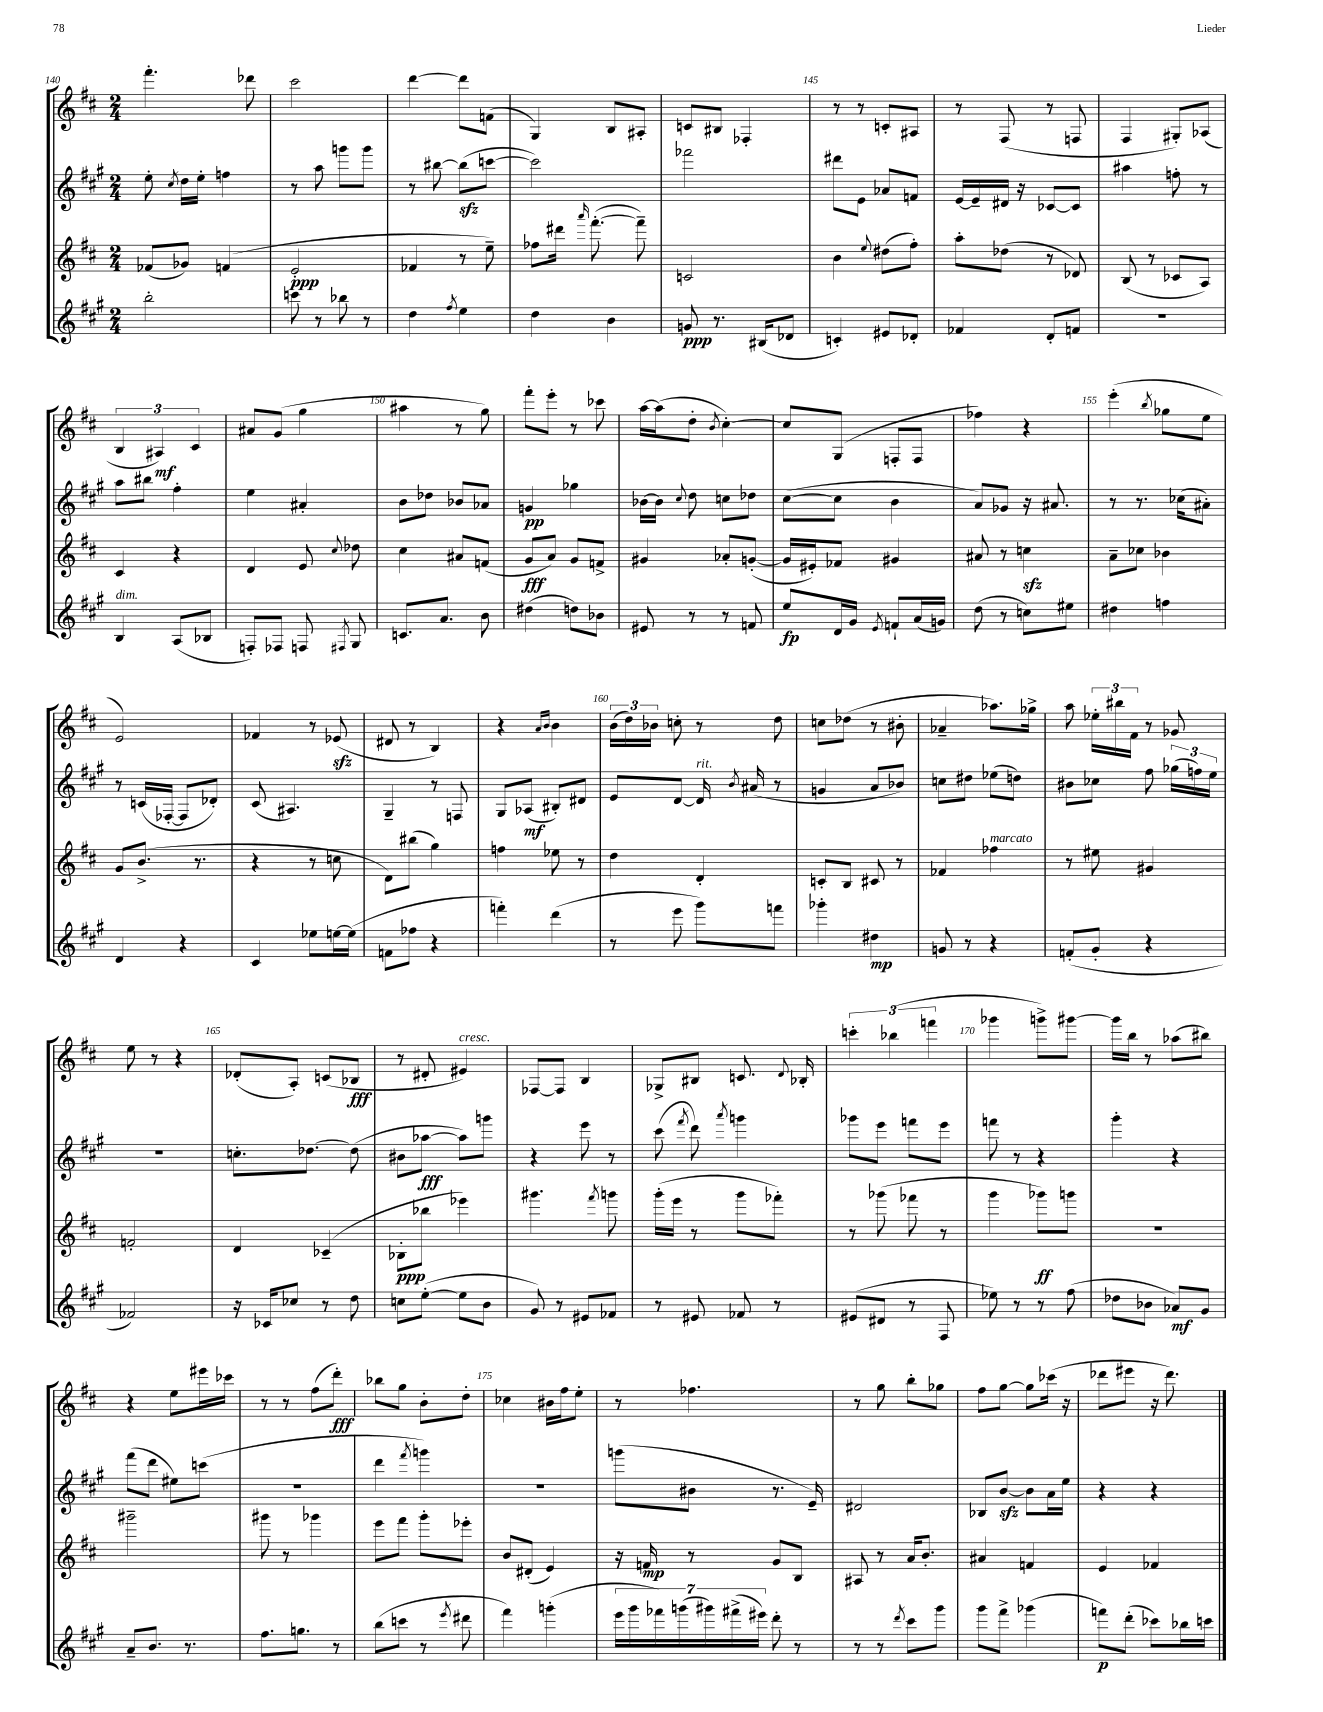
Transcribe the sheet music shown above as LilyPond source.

<<
\new StaffGroup <<
\new Staff = "s0" {
    \clef treble \key d \major \numericTimeSignature \time 2/4
    \autoBeamOff fis'''4.-. des'''8 |
    cis'''2 |
    d'''4~ d'''8[ f'8]( |
    g4) b8[ ais8]-. |
    c'8[ bis8] fes4-. |
    r8 r8 c'8[-. ais8] |
    r8 fis8( r8 f8 |
    fis4 gis8[-.) aes8]( |
    \tuplet 3/2 { b4 ais4\mf) cis'4 } |
    ais'8[ g'8]( g''4 |
    ais''4 r8 g''8) |
    fis'''8[-. e'''8]-. r8 ces'''8 |
    a''16[~ a''16( d''8]-. \acciaccatura { b'8 } cis''4~-.) |
    cis''8[ g8]( f8[-. f8] |
    fes''4) r4 |
    e'''4-.( \acciaccatura { b''8 } ges''8[ e''8] |
    e'2) |
    fes'4 r8 ees'8\sfz( |
    dis'8 r8 b4) |
    r4 \grace { a'16[ b'16] } b'4 |
    \tuplet 3/2 { b'16[( d''16) bes'16] } c''8-. r8 d''8 |
    c''8[ des''8]( r8 bis'8-. |
    aes'4-- aes''8.[) ges''16]-> |
    a''8 \tuplet 3/2 { ees''16[-. bis''16 fis'16] } r8 ges'8 |
    e''8 r8 r4 |
    des'8[-.( a8]-.) c'8[( bes8]\fff |
    r8 dis'8-. eis'4^\markup { \italic "cresc." }) |
    fes8[~ fes8] b4 |
    ges8[-> bis8] c'8. \appoggiatura { d'8 } bes16-. |
    \tuplet 3/2 { c'''4-. bes''4( f'''4 } |
    ges'''4 g'''8[->) gis'''8]~ |
    gis'''16[ b''16] r8 aes''8[( bis''8]) |
    r4 e''8[ eis'''16 ces'''16] |
    r8 r8 fis''8[( d'''8]-.\fff) |
    bes''8[ g''8] b'8[-. d''8]-. |
    ces''4 bis'16[ fis''16 e''8]-. |
    r8 fes''4. |
    r8 g''8 b''8[-. ges''8] |
    fis''8[ g''8]~ g''8[ ces'''16]( r16 |
    des'''8[ eis'''8] r16 des'''8.) \bar "|." |
}
\new Staff = "s1" {
    \clef treble \key a \major \numericTimeSignature \time 2/4
    \autoBeamOff e''8-. \acciaccatura { cis''8 } d''16[ e''16]-. f''4 |
    r8 a''8 g'''8[ g'''8] |
    r8 bis''8~ bis''8[\sfz( c'''8]~ |
    c'''2) |
    fes'''2 |
    dis'''8[ e'8] aes'8[ f'8] |
    e'16[~ e'16-- dis'16] r16 ces'8[~ ces'8] |
    ais''4 f''8-. r8 |
    a''8[ bis''8] fis''4-. |
    e''4 ais'4-. |
    b'8[ des''8] bes'8[ aes'8] |
    g'4\pp ges''4 |
    bes'16[~ bes'16] \appoggiatura { cis''8 } d''8 c''8[ des''8] |
    cis''8[~( cis''8] b'4 |
    a'8[) ges'8] r16 ais'8. |
    r8 r8. ces''16[( ais'8]-.) |
    r8 c'16[( fes16]~-. fes8[ des'8]-.) |
    cis'8( ais4.) |
    gis4-- r8 f8 |
    gis8[ aes8]\mf( bis8[-.) dis'8] |
    e'8[ d'8]~ d'16^\markup { \italic "rit." } \acciaccatura { b'8 } ais'16( r8 |
    g'4 a'8[ bes'8]) |
    c''8[ dis''8] ees''8[( d''8]) |
    bis'8[ ces''8] fis''8 \tuplet 3/2 { ges''16[( f''16) e''16] } |
    R2 |
    c''8.[-. des''8.]~ des''8( |
    bis'8[ aes''8]~\fff aes''8[) g'''8] |
    r4 e'''8 r8 |
    cis'''8( \acciaccatura { fis'''8 } d'''8) \acciaccatura { a'''8 } g'''4 |
    ges'''8[ e'''8] f'''8[ e'''8] |
    f'''8 r8 r4 |
    gis'''4-. r4 |
    fis'''8[( d'''8] eis''8[) c'''8]( |
    r2 |
    d'''4 \acciaccatura { fis'''8 } g'''4) |
    R2 |
    g'''8[( bis'8] r8. e'16--) |
    dis'2 |
    bes8[ b'8]~\sfz b'8[ a'16 e''16] |
    r4 r4 \bar "|." |
}
\new Staff = "s2" {
    \clef treble \key d \major \numericTimeSignature \time 2/4
    \autoBeamOff fes'8[( ges'8]) f'4( |
    e'2-.\ppp |
    fes'4 r8 e''8--) |
    fes''8[ dis'''16] \grace { a'''16 } fis'''8.~-.( fis'''8--) |
    c'2 |
    b'4 \appoggiatura { e''8 } dis''8[( fis''8]-.) |
    a''8[-. des''8]( r8 des'8) |
    b8( r8 ces'8[ a8]) |
    cis'4 r4 |
    d'4 e'8 \appoggiatura { cis''8 } des''8 |
    cis''4 ais'8[ f'8]( |
    g'8[\fff a'8]) g'8[ f'8]-> |
    gis'4 aes'8[-. g'8]~-.( |
    g'16[ eis'16-.) fes'8] gis'4 |
    ais'8 r8 c''4\sfz |
    a'8[-- ces''8] bes'4 |
    g'8[ b'8.]->( r8. |
    r4 r8 c''8 |
    d'8[) bis''8]( g''4) |
    f''4 ees''8 r8 |
    d''4 d'4-. |
    c'8[-. b8] cis'8 r8 |
    fes'4 fes''4^\markup { \italic "marcato" } |
    r8 eis''8 gis'4 |
    f'2-. |
    d'4 ces'4--( |
    bes8[-.\ppp bes''8] ees'''4) |
    gis'''4. \acciaccatura { fis'''8 } g'''8 |
    g'''16[-.( e'''16] r8 g'''8[ fes'''8]-.) |
    r8 ges'''8( fes'''8 r8 |
    g'''4 ges'''8[\ff) g'''8] |
    R2 |
    gis'''2-- |
    gis'''8 r8 ges'''4 |
    e'''8[ fis'''8] g'''8[-. ees'''8]-. |
    b'8[ dis'8]-.( e'4) |
    r16 f'16\mp r8 g'8[ b8] |
    ais8 r8 a'16[ b'8.]-. |
    ais'4 f'4 |
    e'4 fes'4 \bar "|." |
}
\new Staff = "s3" {
    \clef treble \key a \major \numericTimeSignature \time 2/4
    \autoBeamOff b''2-. |
    c'''8 r8 bes''8 r8 |
    d''4 \acciaccatura { fis''8 } e''4 |
    d''4 b'4 |
    g'8\ppp r8. bis16[( des'8] |
    c'4-.) eis'8[ des'8]-. |
    fes'4 d'8[-. f'8] |
    R2 |
    b4^\markup { \italic "dim." } a8[( bes8] |
    f8[-.) fes8] f8 \acciaccatura { fis8 } gis8 |
    c'8.[ a'8.] b'8 |
    dis''4( d''8[) bes'8] |
    eis'8 r8 r8 f'8 |
    e''8[\fp d'16 gis'16] \acciaccatura { e'8 } f'8[-! a'16( g'16]) |
    d''8( r8 c''8[) eis''8] |
    dis''4 f''4 |
    d'4 r4 |
    cis'4 ees''8[ e''16~ e''16]( |
    f'8[ fes''8] r4 |
    f'''4-.) d'''4( |
    r8 e'''8 gis'''8[) f'''8] |
    ges'''4-. dis''4\mp |
    g'8 r8 r4 |
    f'8[-.( gis'8]-. r4 |
    fes'2) |
    r16 ces'16[ ces''8] r8 d''8 |
    c''8[ e''8]~-.( e''8[ b'8] |
    gis'8) r8 eis'8[ fes'8] |
    r8 eis'8 fes'8 r8 |
    eis'8[( dis'8] r8 fis8 |
    ees''8) r8 r8 fis''8( |
    des''8[ bes'8] aes'8[\mf) gis'8] |
    a'8[-- b'8.] r8. |
    fis''8.[ g''8.] r8 |
    b''8[( c'''8] r8 \acciaccatura { e'''8 } dis'''8 |
    fis'''4) g'''4-.( |
    \tuplet 7/4 { e'''16[ gis'''16 fes'''16) g'''16( gis'''16) fis'''16->( eis'''16]) } d'''8-. r8 |
    r8 r8 \acciaccatura { d'''8 } cis'''8[ gis'''8] |
    gis'''8[ fis'''8]-> ges'''4( |
    f'''8[\p) d'''8]-.( ces'''8[) bes''16 c'''16] \bar "|." |
}
>>
>>
\layout { \context { \Score currentBarNumber = #140 \override BarNumber.break-visibility = ##(#f #t #t) barNumberVisibility = #(every-nth-bar-number-visible 5) } }
